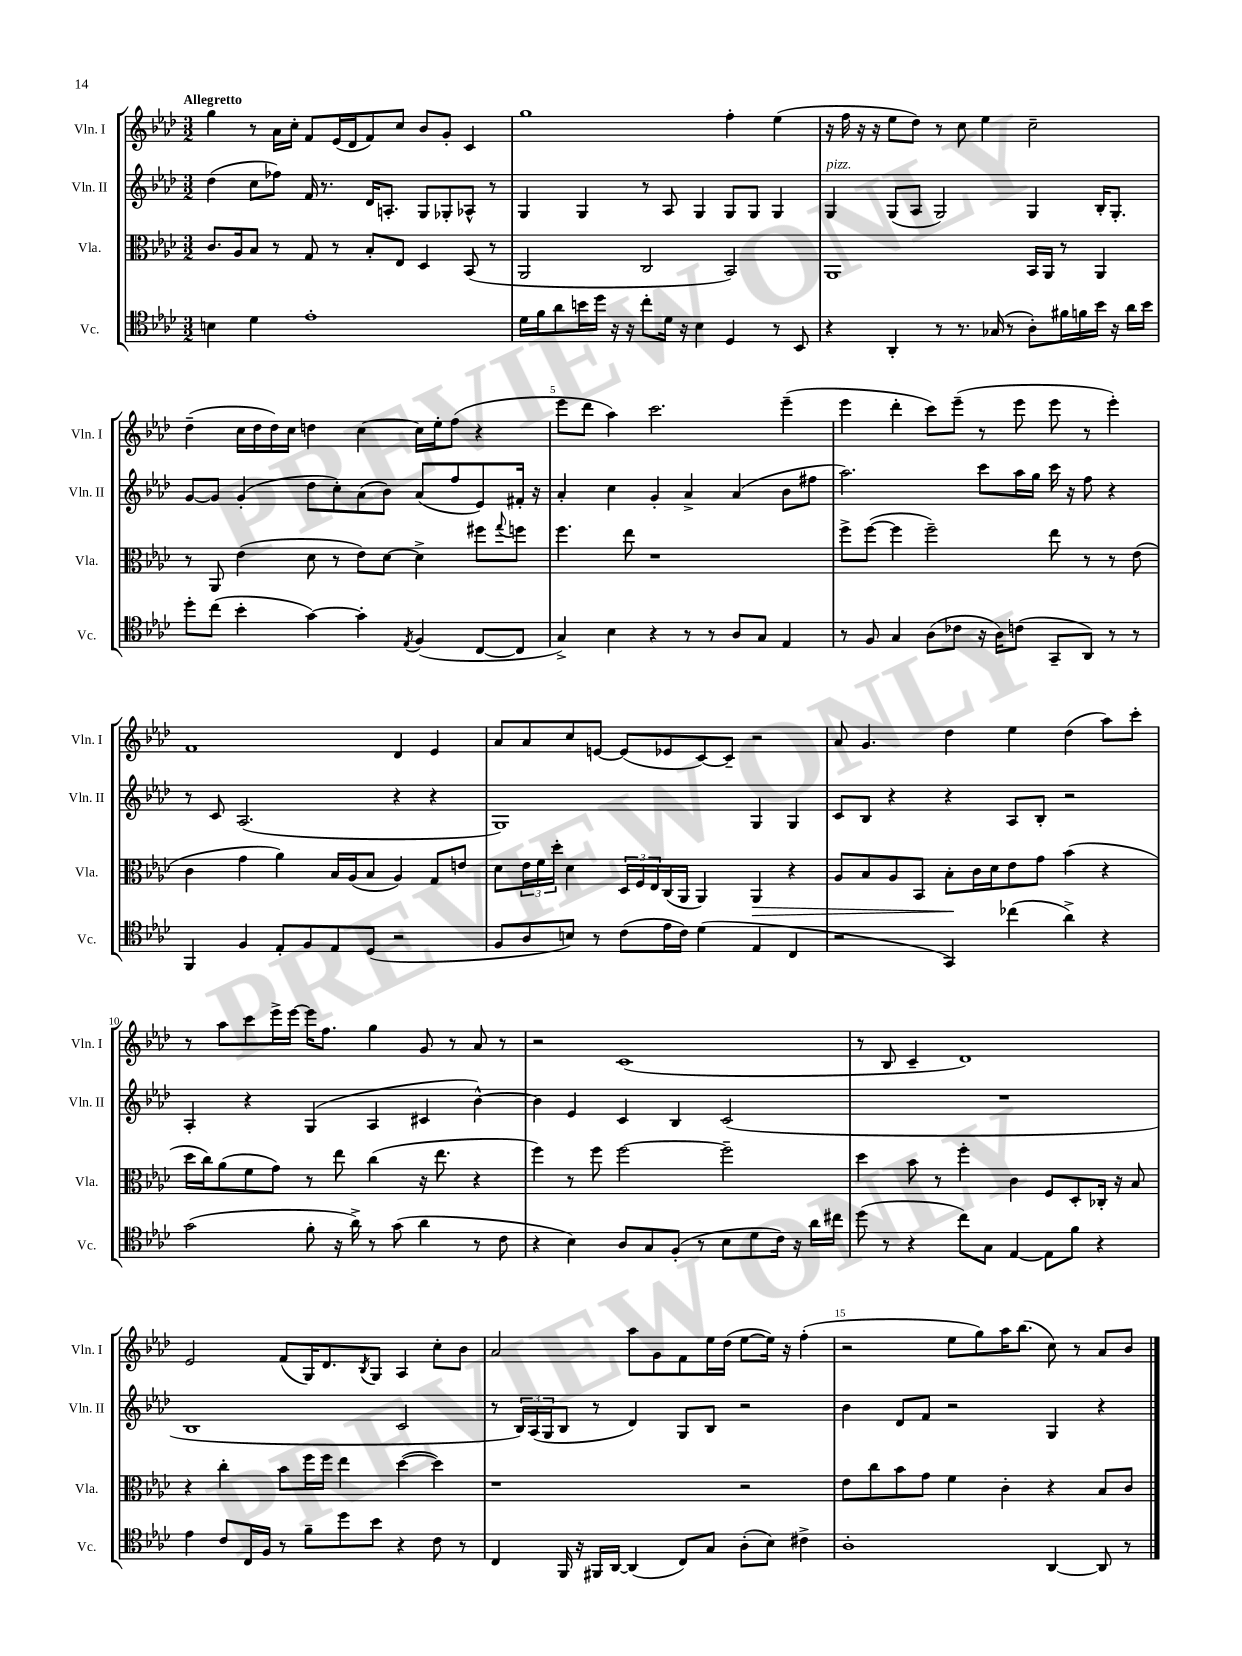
<<
\new StaffGroup <<
\new Staff = "s0" \with { instrumentName = "Vln. I" shortInstrumentName = "Vln. I" } {
    \clef treble \key aes \major \numericTimeSignature \time 3/2 \tempo "Allegretto"
    g''4 r8 aes'16 c''16-. f'8 ees'16( des'16 f'8) c''8 bes'8 g'8-. c'4 |
    g''1 f''4-. ees''4( |
    r16 f''16 r16 r16 ees''8 des''8) r8 c''8 ees''4 c''2-- |
    des''4--( c''16 des''16 des''16) c''16 d''4 c''4~ c''16 ees''16-. f''8( r4 |
    ees'''8 des'''8 aes''4) c'''2. ees'''4--( |
    ees'''4 des'''4-. c'''8) ees'''8--( r8 ees'''8 ees'''8 r8 ees'''4-.) |
    f'1 des'4 ees'4 |
    aes'8 aes'8 c''8 e'8~ e'8( ees'8 c'8~) c'8-- r2 |
    aes'8 g'4. des''4 ees''4 des''4( aes''8) c'''8-. |
    r8 aes''8 c'''8 ees'''16-> ees'''16~ ees'''16 f''8. g''4 g'8 r8 aes'8 r8 |
    r2 c'1( |
    r8 bes8 c'4-- des'1) |
    ees'2 f'8( g16) des'8. \acciaccatura { bes8 } g8 aes4 c''8-. bes'8 |
    aes'2 aes''8 g'8 f'8 ees''16 des''16( ees''8~ ees''16) r16 f''4-.( |
    r2 ees''8 g''8) aes''16 bes''8.( c''8) r8 aes'8 bes'8 \bar "|." |
}
\new Staff = "s1" \with { instrumentName = "Vln. II" shortInstrumentName = "Vln. II" } {
    \clef treble \key aes \major \numericTimeSignature \time 3/2
    des''4( c''8 fes''8) f'16 r8. des'16 a8.-. g8 ges8-. aes8-^ r8 |
    g4 g4 r8 aes8 g4 g8 g8 g4 |
    g4^\markup { \italic "pizz." } g8( aes8 g2) g4 bes16-. g8.-. |
    g'8~ g'8 g'4-.( des''8 c''8-.) aes'8( bes'8) aes'8( f''8 ees'8) fis'16-. r16 |
    aes'4-. c''4 g'4-. aes'4-> aes'4( bes'8 fis''8 |
    aes''2.) c'''8 aes''16 g''16 c'''16 r16 f''8 r4 |
    r8 c'8 aes2.( r4 r4 |
    g1) g4 g4 |
    c'8 bes8 r4 r4 aes8 bes8-. r2 |
    aes4-. r4 g4( aes4 cis'4 bes'4~-^) |
    bes'4 ees'4 c'4 bes4 c'2( |
    R1. |
    bes1 c'2 |
    r8 \tuplet 3/2 { bes16) aes16( g16 } bes8 r8 des'4) g8 bes8 r2 |
    bes'4 des'8 f'8 r2 g4 r4 \bar "|." |
}
\new Staff = "s2" \with { instrumentName = "Vla." shortInstrumentName = "Vla." } {
    \clef alto \key aes \major \numericTimeSignature \time 3/2
    c'8. aes16 bes8 r8 g8 r8 bes8-. ees8 des4 bes,8( r8 |
    aes,2 c2 bes,2) |
    aes,1 bes,16 aes,16 r8 aes,4 |
    r8 aes,8 ees'4( des'8 r8 ees'8) des'8~ des'4-> fis''8 \appoggiatura { g''8 } f''8 |
    f''4. ees''8 r1 |
    f''8-> f''8~( f''4 f''2--) ees''8 r8 r8 ees'8( |
    c'4 g'4 aes'4) bes16 aes16( bes8 aes4) g8 e'8 |
    des'8 \tuplet 3/2 { ees'16 f'16 des''16-. } des'4 \tuplet 3/2 { des16 f16 ees16 } c16( aes,16 aes,4) aes,4\> r4 |
    aes8 bes8 aes8 bes,8 bes8-.\! c'16 des'16 ees'8 g'8 bes'4( r4 |
    des''16 c''16) aes'8( f'8 g'8) r8 ees''8 c''4( r16 ees''8. r4 |
    f''4) r8 f''8 f''2~ f''2-- |
    des''4 bes'8 r8 f''4-. c'4 f8 des8-. ces16-. r16 bes8 |
    r4 c''4-. bes'8 f''16 f''16 ees''4 des''4~( des''4) |
    r1 r2 |
    ees'8 c''8 bes'8 g'8 f'4 c'4-. r4 bes8 c'8 \bar "|." |
}
\new Staff = "s3" \with { instrumentName = "Vc." shortInstrumentName = "Vc." } {
    \clef tenor \key aes \major \numericTimeSignature \time 3/2
    b4 des'4 ees'1-. |
    des'16 f'16 aes'8 b'16 des''16 r16 r16 c''8-. des'16 r16 bes4 des4 r8 bes,8 |
    r4 aes,4-. r8 r8. ges16( r8 aes8-.) fis'16 f'16 bes'16 r16 aes'16 bes'16 |
    des''8-. c''8( bes'4-. g'4~) g'4-. \acciaccatura { ees8 } f4( c8~ c8 |
    g4->) bes4 r4 r8 r8 aes8 g8 ees4 |
    r8 f8 g4 aes8( ces'8 r16 aes16) c'8( g,8-- aes,8) r8 r8 |
    f,4 f4 ees8-. f8 ees8 des8( r2 |
    f8 aes8 b8) r8 c'8( ees'16 c'16) des'4( ees4 c4 |
    r2 g,4) ces''4( aes'4->) r4 |
    g'2( f'8-. r16 aes'16->) r8 g'8( aes'4 r8 c'8 |
    r4 bes4) aes8 g8 f8-.( r8 bes8 des'8 c'16) r16 aes'16 cis''16 |
    des''8( r8 r4 c''8) g8 ees4~ ees8 f'8 r4 |
    ees'4 c'8 c16 f16 r8 f'8-- des''8 bes'8 r4 c'8 r8 |
    c4 f,16 r16 fis,16 aes,16~ aes,4( c8) g8 aes8-.( bes8) cis'4-> |
    aes1-. aes,4~ aes,8 r8 \bar "|." |
}
>>
>>
\layout { \context { \Score \override BarNumber.break-visibility = ##(#f #t #t) barNumberVisibility = #(every-nth-bar-number-visible 5) } }
